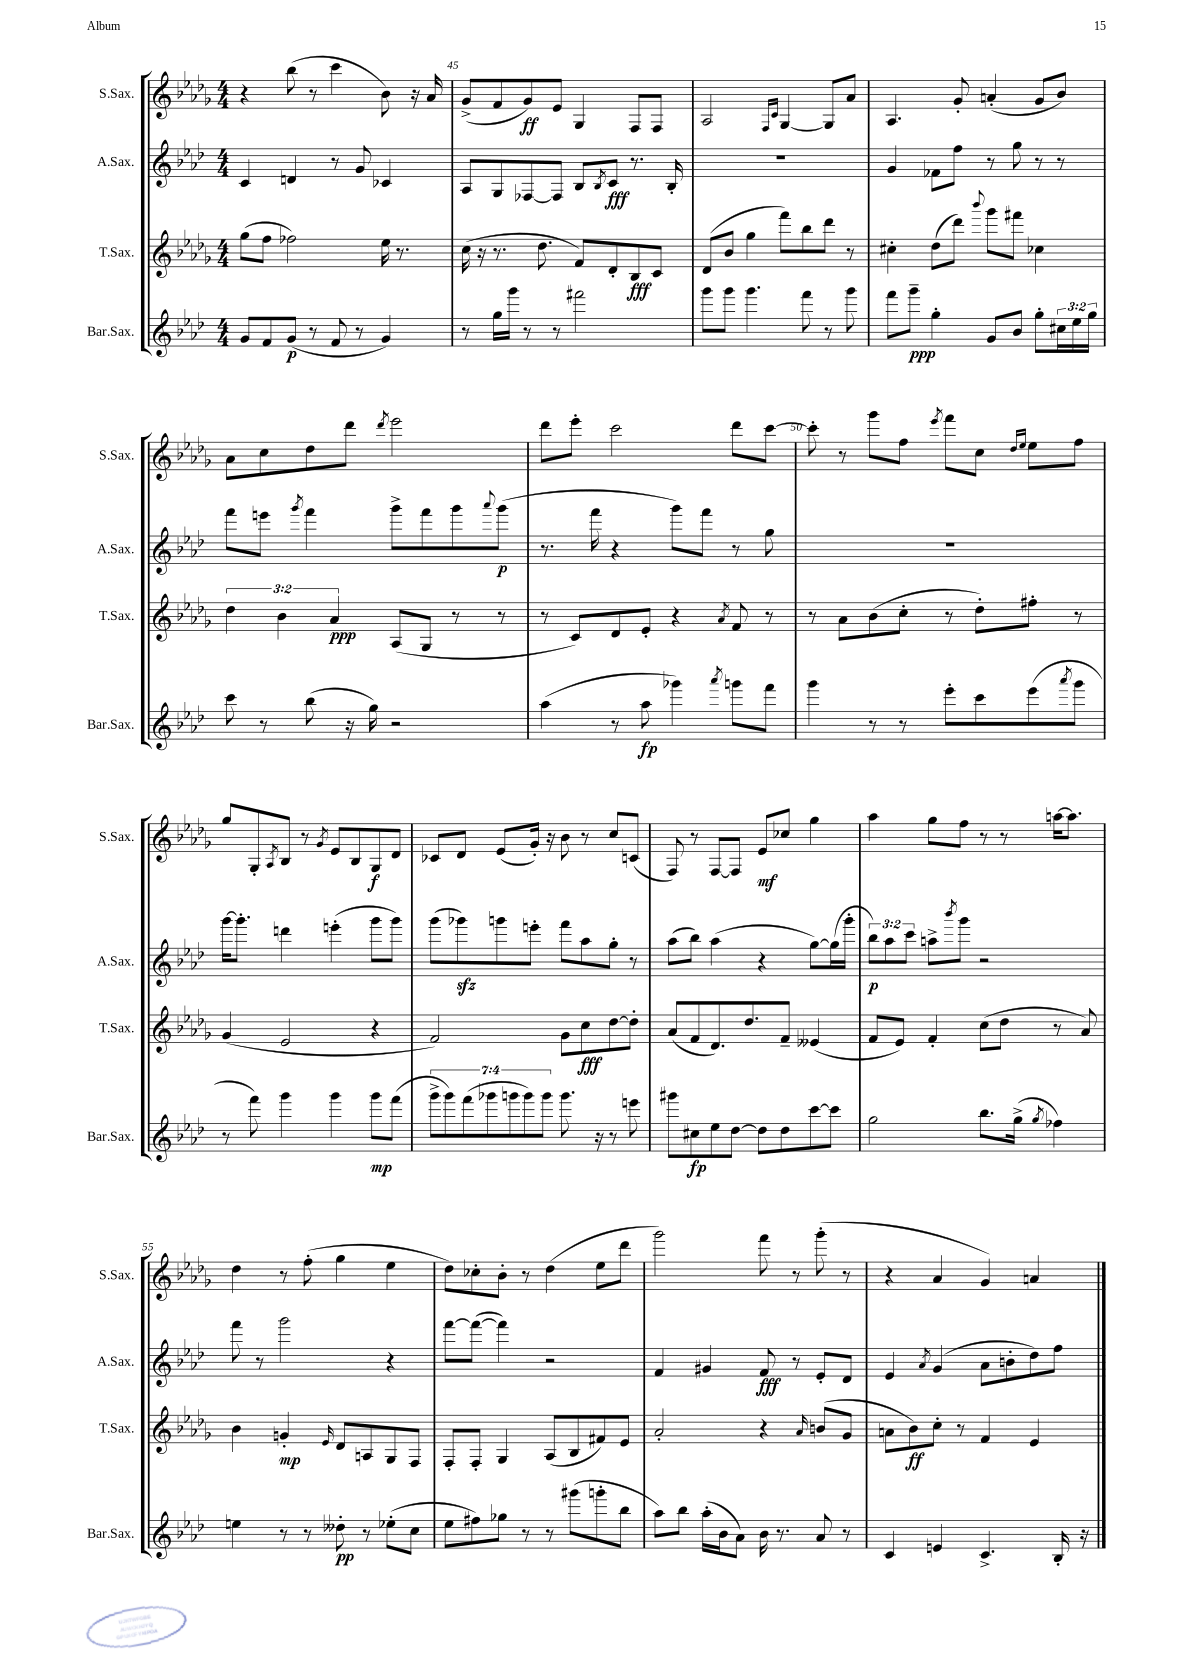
<<
\new StaffGroup <<
\new Staff = "s0" \with { instrumentName = "S.Sax." shortInstrumentName = "S.Sax." } {
    \clef treble \key des \major \numericTimeSignature \time 4/4
    r4 bes''8( r8 c'''4 bes'8) r16 aes'16 |
    ges'8->( f'8 ges'8\ff) ees'8 ges4 f8 f8 |
    aes2 \grace { f16 c'16 } ges4~ ges8 aes'8 |
    aes4. ges'8-. a'4-.( ges'8 bes'8) |
    aes'8 c''8 des''8 des'''8 \acciaccatura { des'''8 } ees'''2 |
    des'''8 ees'''8-. c'''2 des'''8 c'''8~ |
    c'''8-. r8 ges'''8 f''8 \acciaccatura { ees'''8 } f'''8 c''8 \grace { des''16 ees''16 } ees''8 f''8 |
    ges''8 ges8-. \acciaccatura { aes8 } bes8 r8 \acciaccatura { ges'8 } ees'8 bes8 ges8\f des'8 |
    ces'8 des'8 ees'8( ges'16-.) r16 bes'8 r8 c''8 c'8( |
    f8) r8 f8~ f8 ees'8\mf ces''8 ges''4 |
    aes''4 ges''8 f''8 r8 r8 a''16~ a''8. |
    des''4 r8 f''8-.( ges''4 ees''4 |
    des''8) ces''8-. bes'8-. r8 des''4( ees''8 des'''8 |
    ges'''2) f'''8 r8 ges'''8-.( r8 |
    r4 aes'4 ges'4) a'4 \bar "|." |
}
\new Staff = "s1" \with { instrumentName = "A.Sax." shortInstrumentName = "A.Sax." } {
    \clef treble \key aes \major \numericTimeSignature \time 4/4 \override Staff.TupletNumber.text = #tuplet-number::calc-fraction-text
    c'4 d'4 r8 g'8 ces'4 |
    aes8 g8 fes8~ fes8 bes8 \acciaccatura { bes8 } c'8\fff r8. bes16-. |
    R1 |
    g'4 fes'8 f''8 r8 g''8 r8 r8 |
    f'''8 e'''8 \acciaccatura { g'''8 } f'''4 g'''8-> f'''8 g'''8 \appoggiatura { aes'''8 } g'''8\p( |
    r8. f'''16 r4 g'''8) f'''8 r8 g''8 |
    R1 |
    g'''16~ g'''8.-. d'''4 e'''4-.( g'''8 g'''8) |
    g'''8( ges'''8\sfz) g'''8 e'''8-. f'''8 aes''8 g''8-. r8 |
    aes''8( bes''8) aes''4( r4 g''8~) g''16( g'''16-. |
    \tuplet 3/2 { bes''8\p) aes''8 c'''8 } a''8-> \acciaccatura { bes'''8 } g'''8 r2 |
    f'''8 r8 g'''2 r4 |
    f'''8~ f'''8~( f'''4) r2 |
    f'4 gis'4 f'8\fff r8 ees'8-. des'8 |
    ees'4 \acciaccatura { aes'8 } g'4( aes'8 b'8-. des''8) f''8 \bar "|." |
}
\new Staff = "s2" \with { instrumentName = "T.Sax." shortInstrumentName = "T.Sax." } {
    \clef treble \key des \major \numericTimeSignature \time 4/4 \override Staff.TupletNumber.text = #tuplet-number::calc-fraction-text
    ges''8( f''8 fes''2) ees''16 r8. |
    c''16( r16 r8. des''8. f'8) des'8-. bes8\fff c'8 |
    des'8( bes'8 ges''4 f'''8) bes''8 des'''8 r8 |
    cis''4-. des''8( des'''8) \appoggiatura { bes'''8 } ges'''8 fis'''8 ces''4 |
    \tuplet 3/2 { des''4 bes'4 aes'4\ppp } aes8( ges8 r8 r8 |
    r8 c'8) des'8 ees'8-. r4 \acciaccatura { aes'8 } f'8 r8 |
    r8 aes'8 bes'8( c''8-. r8 des''8-.) fis''8-. r8 |
    ges'4( ees'2 r4 |
    f'2) ges'8 c''8\fff des''8~ des''8-. |
    aes'8( f'8 des'8.) des''8. f'8-- eeses'4( |
    f'8 ees'8) f'4-. c''8( des''8 r8 aes'8) |
    bes'4 g'4-.\mp \grace { ees'16 } des'8 a8 ges8 f8 |
    f8-. f8-. ges4 aes8( bes8 fis'8) ees'8 |
    aes'2-. r4 \grace { aes'16 } b'8( ges'8 |
    a'8 bes'8\ff) c''8-. r8 f'4 ees'4 \bar "|." |
}
\new Staff = "s3" \with { instrumentName = "Bar.Sax." shortInstrumentName = "Bar.Sax." } {
    \clef treble \key aes \major \numericTimeSignature \time 4/4 \override Staff.TupletNumber.text = #tuplet-number::calc-fraction-text
    g'8 f'8 g'8\p( r8 f'8 r8 g'4) |
    r8 g''16 g'''16 r8 r8 fis'''2 |
    g'''8 g'''8 g'''4. f'''8 r8 g'''8 |
    f'''8 g'''8--\ppp g''4-. g'8 bes'8 g''8-. \tuplet 3/2 { cis''16 ees''16 g''16 } |
    c'''8 r8 bes''8( r16 g''16) r2 |
    aes''4( r8 aes''8\fp ges'''4) \acciaccatura { aes'''8 } g'''8 f'''8 |
    g'''4 r8 r8 ees'''8-. c'''8 ees'''8( \acciaccatura { aes'''8 } g'''8 |
    r8 f'''8) g'''4 g'''4 g'''8\mp f'''8( |
    \tuplet 7/4 { g'''8-> g'''8) f'''8( ges'''8 g'''8 g'''8) g'''8 } g'''8. r16 r8 e'''8 |
    gis'''8 cis''8\fp ees''8 des''8~ des''8 des''8 c'''8~ c'''8 |
    g''2 bes''8. g''16->( \acciaccatura { g''8 } fes''4) |
    e''4 r8 r8 deses''8-.\pp r8 ees''8-.( c''8 |
    ees''8 fis''8) ges''8 r8 r8 gis'''8( g'''8-. bes''8 |
    aes''8) bes''8 aes''16-.( bes'16 aes'8) bes'16 r8. aes'8 r8 |
    c'4 e'4 c'4.-> bes16-. r16 \bar "|." |
}
>>
>>
\layout { \context { \Score currentBarNumber = #44 \override BarNumber.break-visibility = ##(#f #t #t) barNumberVisibility = #(every-nth-bar-number-visible 5) } }
